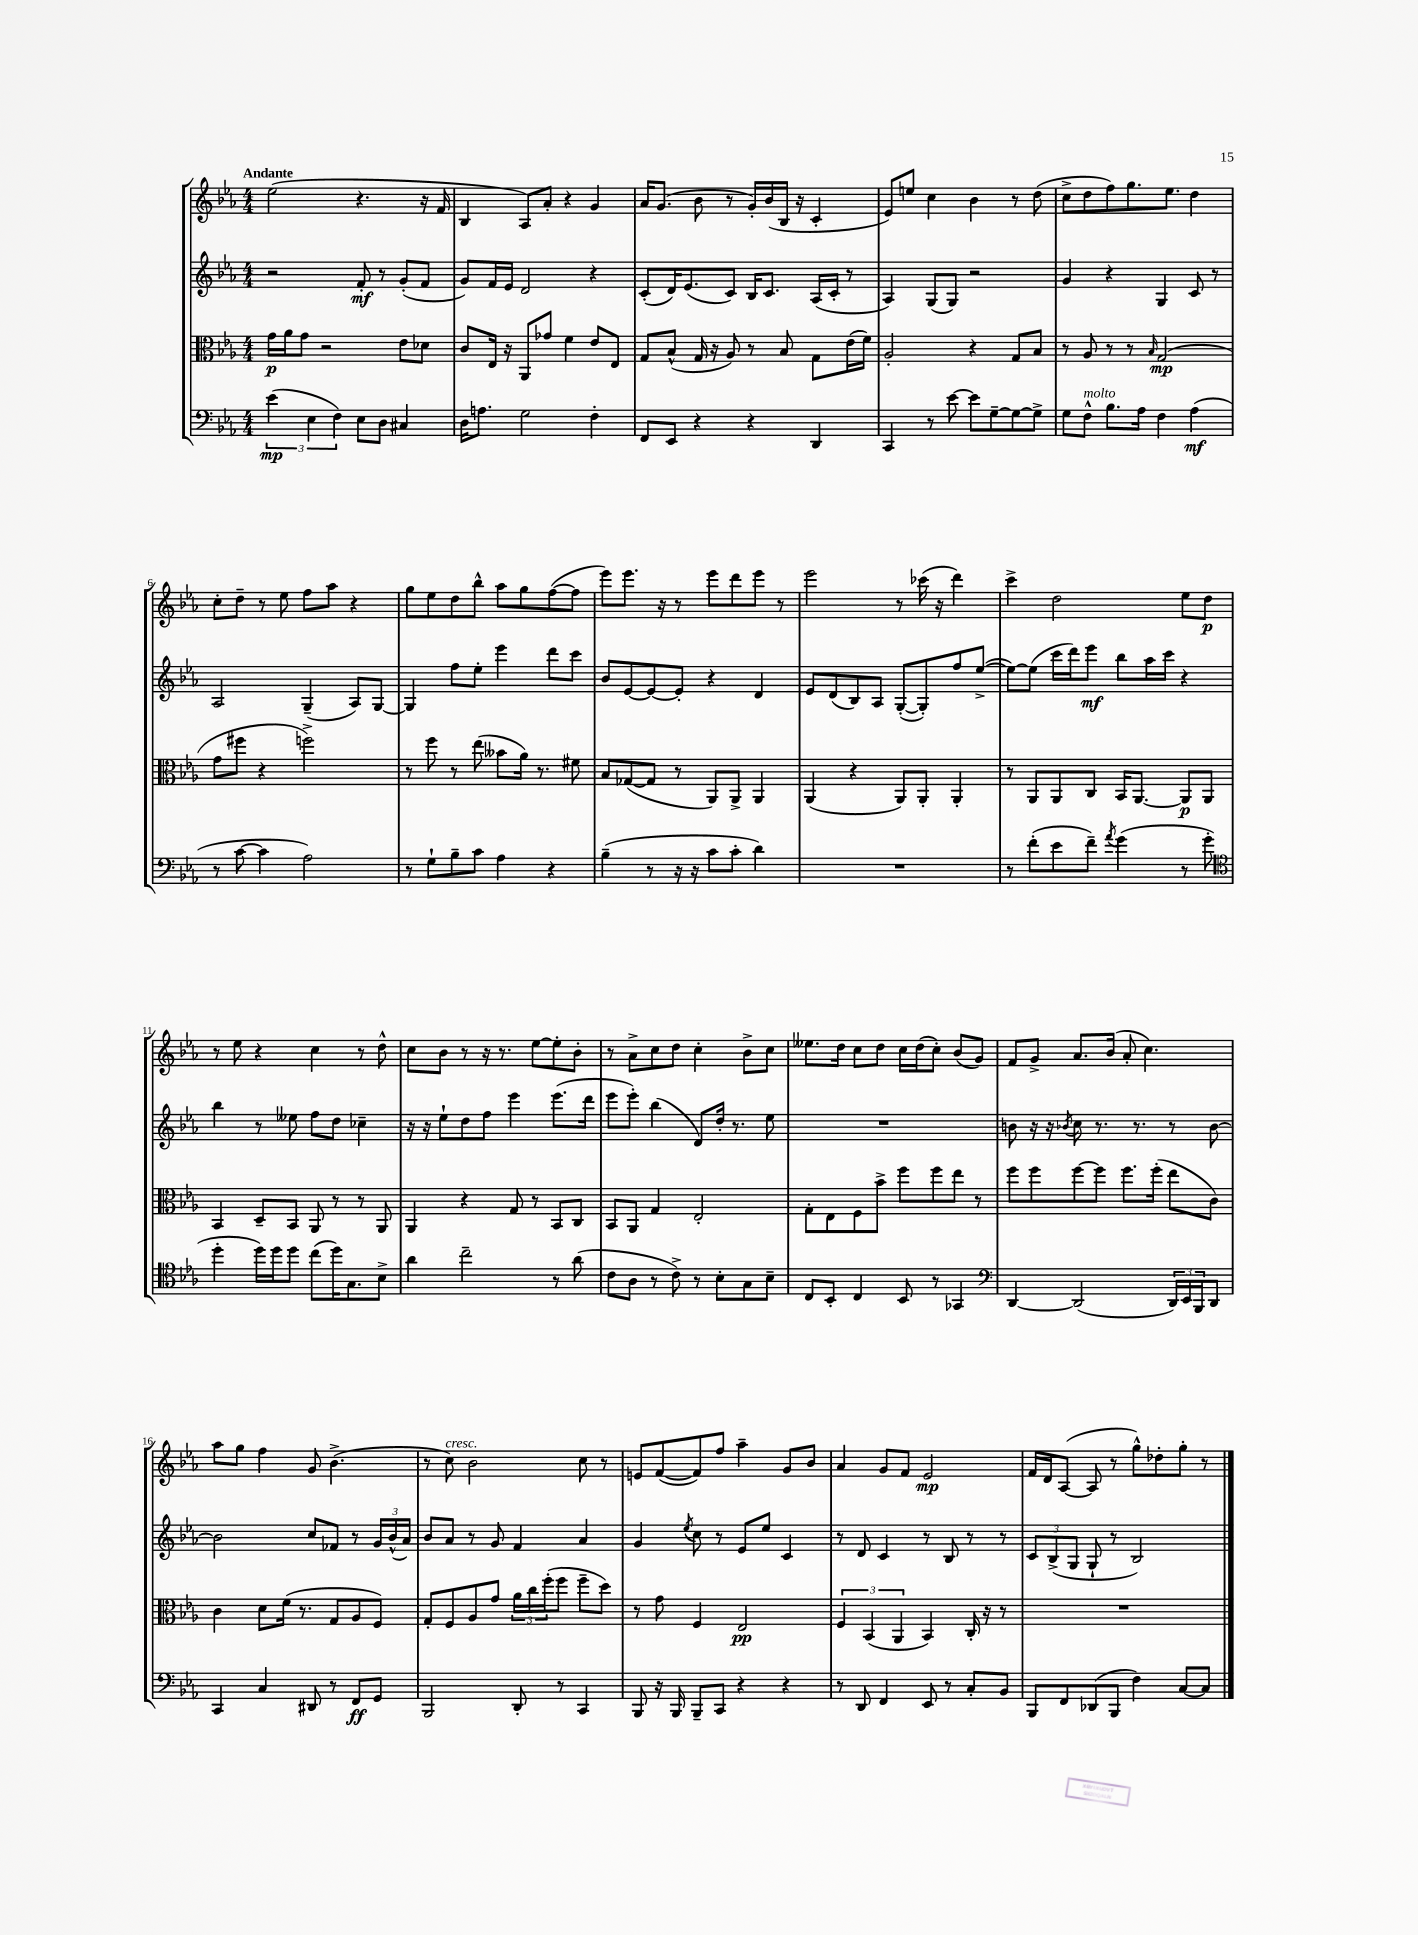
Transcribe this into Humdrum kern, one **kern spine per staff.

**kern	**kern	**kern	**kern
*staff4	*staff3	*staff2	*staff1
*clefF4	*clefC3	*clefG2	*clefG2
*k[b-e-a-]	*k[b-e-a-]	*k[b-e-a-]	*k[b-e-a-]
*M4/4	*M4/4	*M4/4	*M4/4
(6e-	16g	2r	(2ee-
.	16a-	.	.
.	8g	.	.
6E-	.	.	.
.	2r	.	.
6F)	.	.	.
8E-	.	8f'	4.r
8D	.	8r	.
4C#	8e-	(8g'	.
.	8d-	8f	16r
.	.	.	16f
=	=	=	=
16D	8c	8g)	4B-
8.A	.	.	.
.	16E-	16f	.
.	16r	16e-	.
2G	8AA-	2d	8A-)
.	8g-	.	8a-'
.	4f	.	4r
4F'	8e-	4r	4g
.	8E-	.	.
=	=	=	=
8FF	8G	(8c'	16a-
.	.	.	(8.g
8EE-	(8B-^^	16d)	.
.	.	(8.e-	.
4r	16G	.	8b-
.	16r	.	.
.	8A-)	8c)	8r
4r	8r	16B-	16g')
.	.	8.c	(16b-
.	8B-	.	16B-
.	.	.	16r
4DD	8G	(16A-	4c'
.	.	16c'	.
.	(16e-	8r	.
.	16f)	.	.
=	=	=	=
4CC	2A-'	4A-)	8e-)
.	.	.	8ee
8r	.	(8G	4cc
[8e-	.	8G)	.
8e-]	4r	2r	4b-
[8G~	.	.	.
8G_	8G	.	8r
8G^]	8B-	.	(8dd
=	=	=	=
8G	8r	4g	8cc^
8F^^	8A-	.	8dd
8.B-	8r	4r	8ff)
.	8r	.	8.gg
16A-	.	.	.
.	16qqB-	.	.
4F	(2G	4G	.
.	.	.	8.ee-
(4A-	.	8c	4dd
.	.	8r	.
=	=	=	=
8r	8g	2A-	8cc'
[8c	8ff#	.	8dd~
4c]	4r	.	8r
.	.	.	8ee-
2A-)	2ff^)	(4G~	8ff
.	.	.	8aa-
.	.	8A-)	4r
.	.	[8G	.
=	=	=	=
8r	8r	4G]	8gg
8G`	8ff	.	8ee-
8B-~	8r	8ff	8dd
8c	(8ee-	8ee-'	8bb-^^
4A-	8b--	4eee-	8aa-
.	16a-)	.	8gg
.	8.r	.	.
4r	.	8ddd	([8ff
.	8f#	8ccc	8ff]
=	=	=	=
(4B-~	8B-	8b-	8eee-)
.	([8G-	[8e-	8.eee-
8r	8G-]	8e-_	.
.	.	.	16r
16r	8r	8e-']	8r
16r	.	.	.
8c	8AA-)	4r	8eee-
8c'	8AA-^	.	8ddd
4d)	4AA-	4d	8eee-
.	.	.	8r
=	=	=	=
1r	(4AA-	8e-	2eee-
.	.	(8d	.
.	4r	8B-)	.
.	.	8A-	.
.	8AA-)	([8G'	8r
.	8AA-'	8G'])	(16ccc-
.	.	.	16r
.	4AA-'	8ff	4ddd)
.	.	([8ee-^	.
=	=	=	=
8r	8r	8ee-_)	4ccc^
(8f'	8AA-	(8ee-]	.
8e-	8AA-	16ccc	2dd
.	.	16ddd)	.
8f~)	8C	8eee-	.
8qa-	.	.	.
(4g	16BB-	8bb-	.
.	[8.AA-	.	.
.	.	16aa-	.
.	.	16ccc	.
8r	8AA-]	4r	8ee-
8g'	8AA-	.	8dd
=	=	=	=
*clefC4	*	*	*
4dd'	4BB-	4bb-	8r
.	.	.	8ee-
16dd)	8D~	8r	4r
16dd	.	.	.
8dd	8BB-	8ee--	.
(8cc	8AA-	8ff	4cc
16dd)	8r	8dd	.
8.G	.	.	.
.	8r	4cc-~	8r
8B-^	8AA-	.	8dd^^
=	=	=	=
4a-	4AA-	16r	8cc
.	.	16r	.
.	.	8ee-`	8b-
2cc~	4r	8dd	8r
.	.	8ff	16r
.	.	.	8.r
.	8G	4eee-	.
.	8r	.	[8ee-
8r	8BB-	(8.eee-	8ee-']
(8a-	8C	.	8b-'
.	.	16ddd	.
=	=	=	=
8c	8BB-	8eee-	8r
8A-	8AA-	8eee-')	8a-^
8r	4G	(4bb-	8cc
8c^)	.	.	8dd
8r	2E-'	8d)	4cc'
8B-'	.	16dd'	.
.	.	8.r	.
8G	.	.	8b-^
8B-~	.	8ee-	8cc
=	=	=	=
8C	8G'	1r	8.ee--
8BB-'	8E-	.	.
.	.	.	16dd
4C	8F	.	8cc
.	8b-^	.	8dd
8BB-	8ff	.	16cc
.	.	.	(16dd
8r	8ff	.	8cc')
4GG-	8ee-	.	(8b-
.	8r	.	8g)
=	=	=	=
*clefF4	*	*	*
[4DD	8ff	8b	8f
.	8ff	16r	8g^
.	.	16r	.
.	.	8qb-	.
(2DD]	[8ff	8cc	8.a-
.	8ff]	8.r	.
.	.	.	(16b-
.	8.ff	.	8a-'
.	.	8.r	.
.	.	.	4.cc)
.	(16ff'	.	.
24DD)	8ee-	8r	.
24EE-	.	.	.
24BBB-	.	.	.
8DD	8c)	[8b-	.
=	=	=	=
4CC	4c	2b-]	8aa-
.	.	.	8gg
4C	8d	.	4ff
.	(16f	.	.
.	8.r	.	.
8DD#	.	8cc	8g
8r	8G	8f-	(4.b-^
8FF	8A-	8r	.
8GG	8F)	24g	.
.	.	(24b-^^	.
.	.	24a-)	.
=	=	=	=
2BBB-	8G'	8b-	8r
.	8F	8a-	8cc)
.	8A-	8r	2b-
.	8g	8g	.
8DD'	24a-	4f	.
.	24cc	.	.
.	(24ff'	.	.
8r	8ff	.	.
4CC	8ff~	4a-	8cc
.	8dd)	.	8r
=	=	=	=
8BBB-	8r	4g	8e
16r	8g	.	([8f
16BBB-	.	.	.
.	.	8qee-	.
8BBB-~	4F	8cc	8f])
8CC	.	8r	8ff
4r	2E-	8e-	4aa-~
.	.	8ee-	.
4r	.	4c	8g
.	.	.	8b-
=	=	=	=
8r	6F	8r	4a-
8DD	.	8d	.
.	(6BB-	.	.
4FF	.	4c	8g
.	6AA-	.	.
.	.	.	8f
8EE-	4BB-)	8r	2e-
8r	.	8B-	.
8C'	16C'	8r	.
.	16r	.	.
8BB-	8r	8r	.
=	=	=	=
8BBB-	1r	12c	16f
.	.	.	16d
.	.	(12B-^	.
8FF	.	.	([8A-
.	.	12G	.
(8DD-	.	8G`	8A-]
8BBB-	.	8r	8r
4F)	.	2B-)	8gg^^)
.	.	.	8dd-'
[8C	.	.	8gg'
8C]	.	.	8r
==	==	==	==
*-	*-	*-	*-
